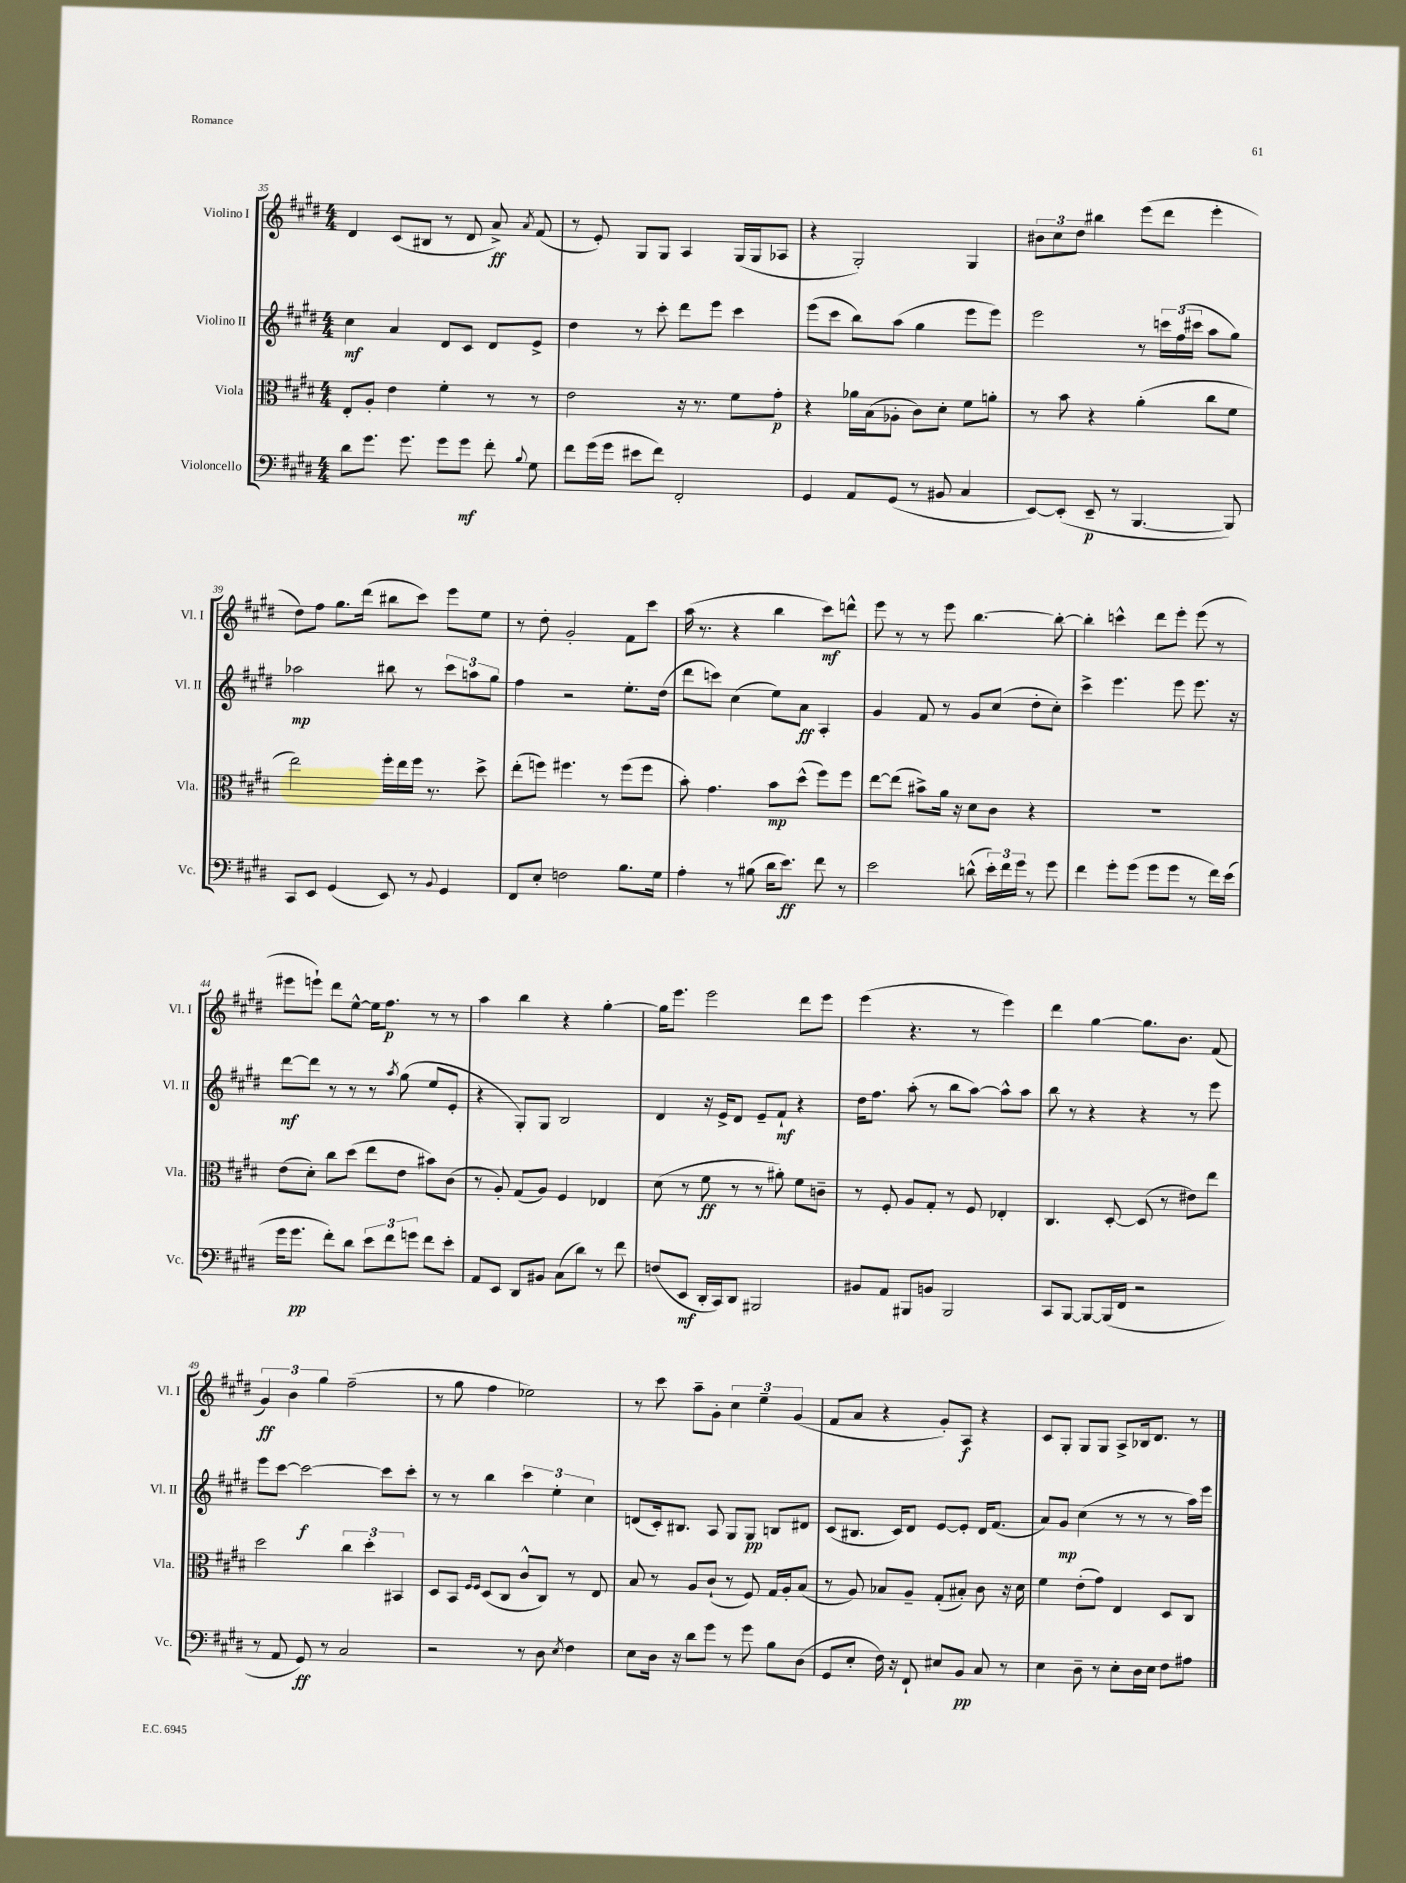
<<
\new StaffGroup <<
\new Staff = "s0" \with { instrumentName = "Violino I" shortInstrumentName = "Vl. I" } {
    \clef treble \key e \major \numericTimeSignature \time 4/4
    \autoBeamOff dis'4 cis'8[( bis8] r8 dis'8 a'8->\ff) \acciaccatura { a'8 } fis'8( |
    r8 e'8-.) gis8[ gis8] a4 gis16[( gis16 aes8] |
    r4 gis2-.) gis4 |
    \tuplet 3/2 { bis'8[ cis''8 dis''8] } bis''4 e'''8[( dis'''8] e'''4-. |
    dis''8[) fis''8] gis''8.[ dis'''16]( bis''8[ cis'''8]) e'''8[ e''8] |
    r8 dis''8-. gis'2-. fis'8[ cis'''8] |
    a''16( r8. r4 b''4 cis'''8[\mf) d'''8]-^ |
    e'''8 r8 r8 e'''8 b''4.~ b''8~-. |
    b''4-. c'''4-^ dis'''8[ e'''8]-. e'''8( r8 |
    eis'''8[ e'''8]-!) dis'''8[ e''8]~-^ e''16[ fis''8.]\p r8 r8 |
    a''4 b''4 r4 gis''4~-. |
    gis''16[ e'''8.] e'''2 dis'''8[ e'''8] |
    e'''4( r4. r8 e'''4) |
    dis'''4 gis''4~ gis''8.[ b'8.] fis'8( |
    \tuplet 3/2 { gis'4\ff) b'4 gis''4 } fis''2--( |
    r8 gis''8 fis''4 ees''2) |
    r8 cis'''8 a''8[-- gis'8]-. \tuplet 3/2 { cis''4 e''4-- gis'4( } |
    fis'8[ a'8] r4 gis'8[-.) a8]\f r4 |
    cis'8[ gis8]-. gis8[ gis8] a8[-> bes16 dis'8.] r8 \bar "|." |
}
\new Staff = "s1" \with { instrumentName = "Violino II" shortInstrumentName = "Vl. II" } {
    \clef treble \key e \major \numericTimeSignature \time 4/4
    \autoBeamOff cis''4\mf a'4 dis'8[ cis'8] dis'8[ e'8]-> |
    dis''4 r8 cis'''8-. dis'''8[ e'''8] cis'''4 |
    e'''8[( cis'''8] b''8[) a''8]( gis''4 e'''8[ e'''8]) |
    e'''2 r8 \tuplet 3/2 { c'''16[ fis''16( cis'''16] } a''8[ gis''8]) |
    aes''2\mp bis''8 r8 \tuplet 3/2 { cis'''8[ a''8 gis''8] } |
    fis''4 r2 e''8.[-. dis''16]( |
    dis'''8[ c'''8]) cis''4( e''8[) a'8]\ff a4-. |
    gis'4 fis'8 r8 gis'8[ cis''8]( dis''8[-. cis''8]-.) |
    cis'''4-> e'''4. e'''8 e'''8. r16 |
    dis'''8[~\mf dis'''8] r8 r8 r8 \acciaccatura { a''8 } gis''8( e''8[ e'8]-. |
    r4 gis8[-.) gis8] b2 |
    dis'4 r16 e'16[-> dis'8] e'8[-- fis'8]-!\mf r4 |
    dis''16[ fis''8.] a''8-.( r8 b''8[ a''8]~) a''8[-^ a''8] |
    b''8 r8 r4 r4 r8 e'''8 |
    e'''8[ cis'''8]~ cis'''2~\f cis'''8[ cis'''8]-. |
    r8 r8 b''4 \tuplet 3/2 { cis'''4 e''4-. cis''4 } |
    d'8[( cis'16-.) bis8.] a8 gis8[ gis8]\pp b8[ dis'8] |
    cis'8[( bis8.] cis'16[) dis'8] e'8[~ e'8]-. dis'16[ fis'8.]( |
    a'8[) gis'8]\mp cis''4( r8 r8 r8 a''16[) e'''16] \bar "|." |
}
\new Staff = "s2" \with { instrumentName = "Viola" shortInstrumentName = "Vla." } {
    \clef alto \key e \major \numericTimeSignature \time 4/4
    \autoBeamOff e8[-. a8]-. e'4 fis'4-. r8 r8 |
    e'2 r16 r8. fis'8[ gis'8]-.\p |
    r4 aes'16[ b16( aes8]-. cis'8[) dis'8]-. fis'8[ a'8]-. |
    r8 b'8 r4 a'4-.( cis''8[ fis'8] |
    e''2) fis''16[-. e''16 fis''16] r8. dis''8-> |
    e''8[-.( f''8]) fis''4. r8 fis''8[( fis''8] |
    b'8-.) gis'4. b'8[\mp dis''8]-^( fis''8[) fis''8] |
    e''8[~ e''8]( bis'8[->) a'16] r16 dis'8[ cis'8] r4 |
    R1 |
    e'8[( dis'8]-.) cis''8[ dis''8]( e''8[ e'8] bis'8[) cis'8]( |
    r8 a8-.) gis8[( a8]) fis4 ees4 |
    dis'8( r8 fis'8\ff r8 r8 ais'8-.) fis'8[ c'8]-- |
    r8 fis8-. a8[ gis8]-. r8 fis8 ees4-. |
    cis4. dis8~-. dis8( r8 eis'8[) e''8] |
    dis''2 \tuplet 3/2 { cis''4 dis''4-. bis,4 } |
    dis8[ b,8] \grace { fis16[ fis16] } dis8[( cis8] cis'8[-^ cis8]) r8 e8 |
    b8 r8 a8[ cis'8]-!( r8 fis8) gis16[ a16-. b8]( |
    r8 a8) bes8[ a8]-- gis8[-.( bis8]-.) cis'8 r16 dis'16 |
    fis'4 e'8[-.( gis'8]) e4 dis8[ cis8] \bar "|." |
}
\new Staff = "s3" \with { instrumentName = "Violoncello" shortInstrumentName = "Vc." } {
    \clef bass \key e \major \numericTimeSignature \time 4/4
    \autoBeamOff dis'8[ gis'8.] gis'8. gis'8[ gis'8]\mf fis'8-. \appoggiatura { b8 } gis8 |
    fis'8[ gis'16( gis'16] eis'8[ fis'8]) fis,2-. |
    gis,4 a,8[ gis,8]( r8 bis,8 cis4 |
    e,8[~) e,8]-.( e,8--\p r8 b,,4.~ b,,8) |
    cis,8[ e,8] gis,4( e,8) r8 \appoggiatura { b,8 } gis,4 |
    fis,8[ e8]-. f2 b8.[ gis16] |
    a4-. r8 bis8( dis'16[ e'8.]\ff) fis'8 r8 |
    e'2 d'8-^( \tuplet 3/2 { e'16[-.) fis'16 gis'16] } r8 gis'8 |
    fis'4 gis'8[-. gis'8]( gis'8[ gis'8] r8 fis'16[) e'16]( |
    gis'16[ gis'8.]\pp fis'8[-.) dis'8] \tuplet 3/2 { e'8[ fis'8 g'8] } fis'8[ e'8]-. |
    a,8[ e,8] dis,8[ bis,8] cis8[( dis'8]) r8 fis'8 |
    f8[( e,8]\mf dis,16[-. cis,16) dis,8] bis,,2 |
    bis,8[ a,8] bis,,8[ b,8] bis,,2 |
    cis,8[ b,,8]~ b,,8[~ b,,16( fis,16] r2 |
    r8 a,8 gis,8\ff) r8 cis2 |
    r2 r8 dis8 \acciaccatura { e8 } fis4 |
    e8[ dis16] r16 dis'8[ gis'8] r8 gis'8 b8[ dis8]( |
    gis,8[ e8]-. fis16) r16 fis,8-! eis8[ b,8]\pp cis8 r8 |
    e4 dis8-- r8 e8[-. dis16 e16] fis8[ ais8] \bar "|." |
}
>>
>>
\layout { \context { \Score currentBarNumber = #35 } }
